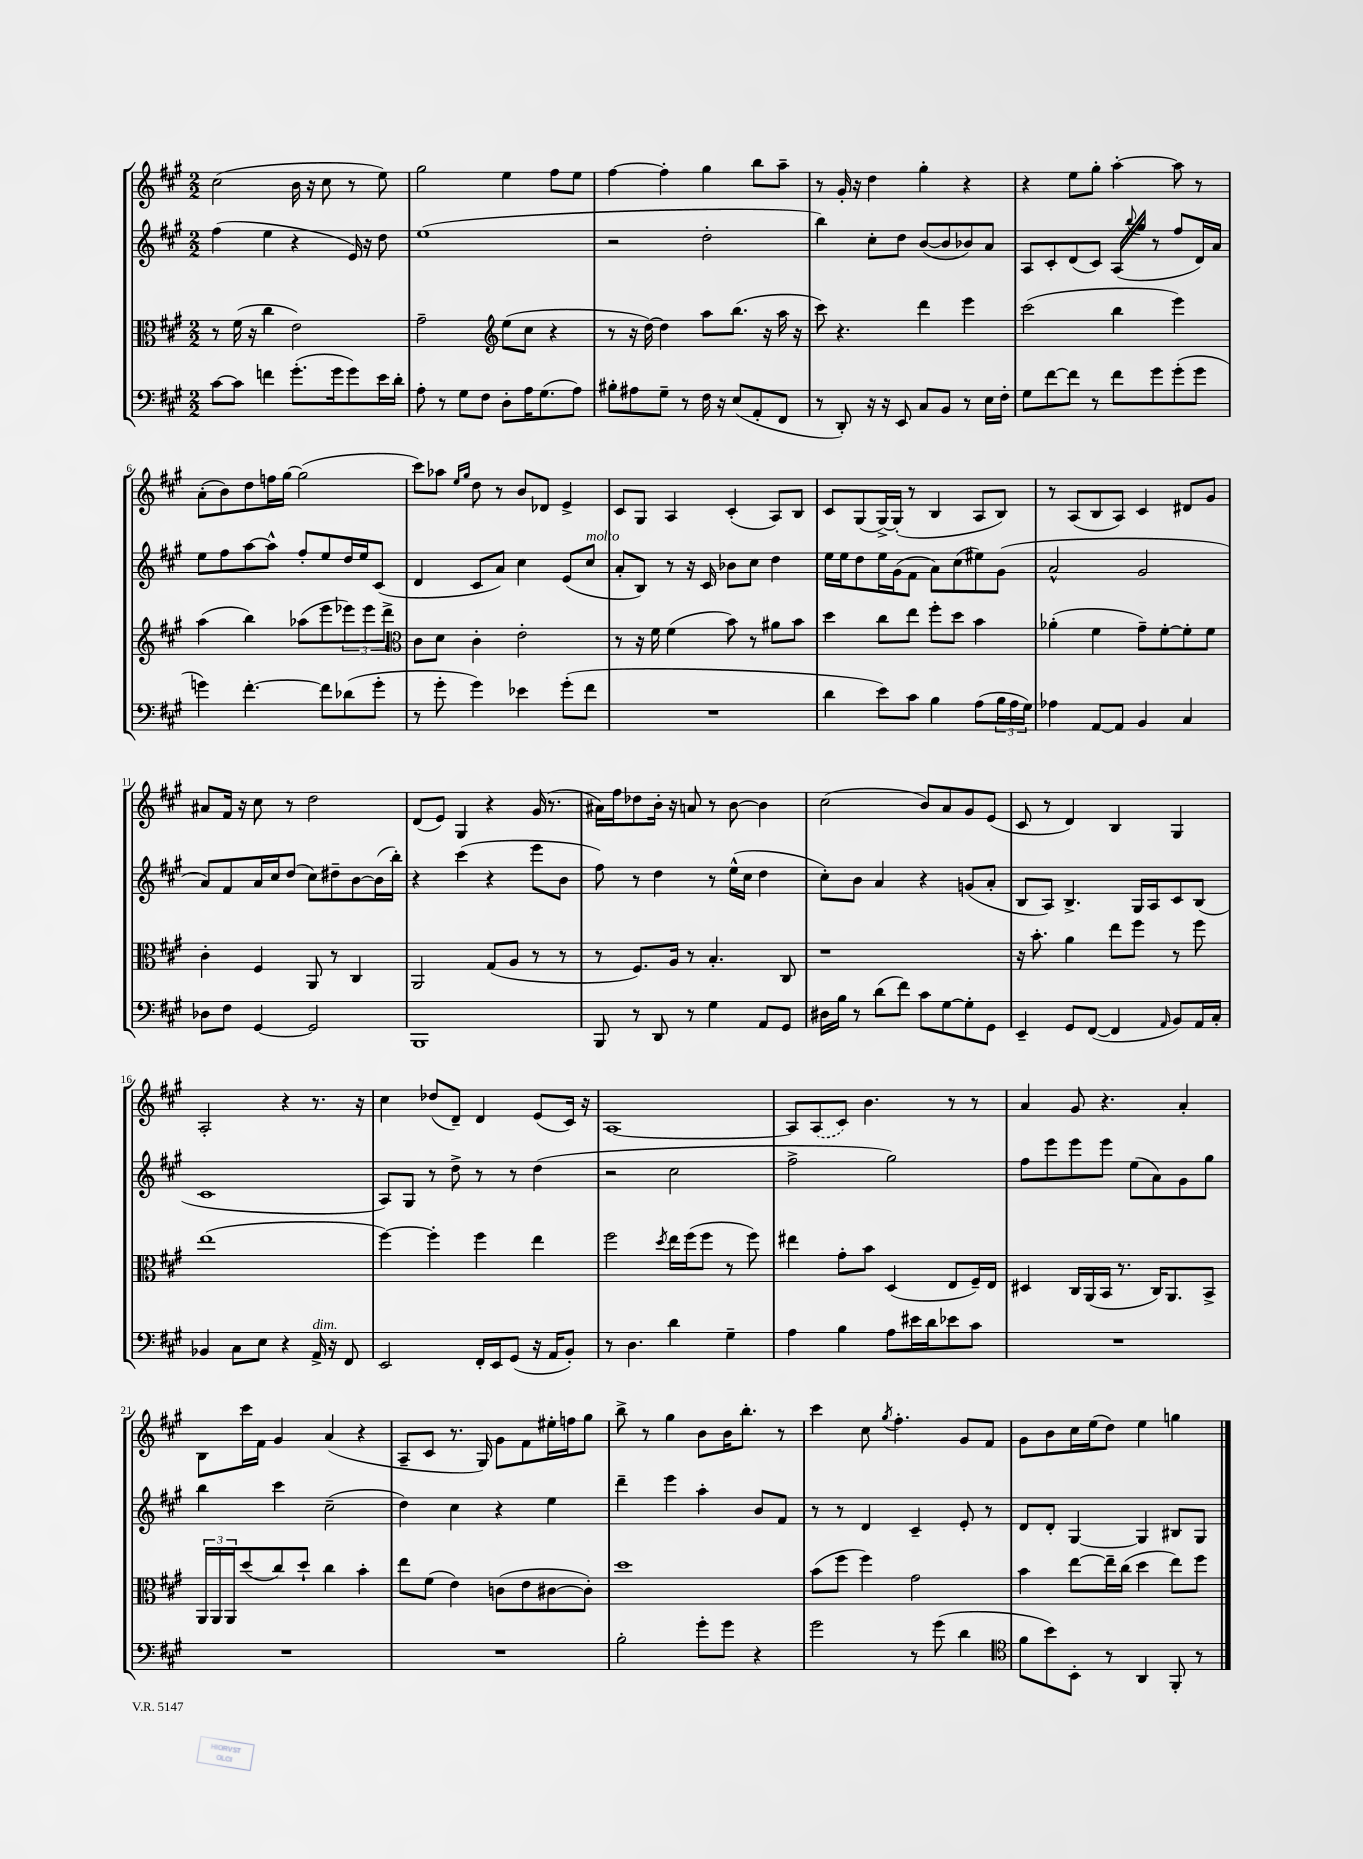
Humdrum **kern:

**kern	**kern	**kern	**kern
*staff4	*staff3	*staff2	*staff1
*clefF4	*clefC3	*clefG2	*clefG2
*k[f#c#g#]	*k[f#c#g#]	*k[f#c#g#]	*k[f#c#g#]
*M2/2	*M2/2	*M2/2	*M2/2
[8c#	8r	(4ff#	(2cc#
8c#]	(16f#	.	.
.	16r	.	.
4f	4cc#	4ee	.
(8.g#'	2e)	4r	16b
.	.	.	16r
.	.	.	8cc#
16g#	.	.	.
8g#)	.	16e)	8r
.	.	16r	.
16e	.	8dd	8ee)
16d'	.	.	.
=	=	=	=
8A'	2g#~	(1ee	2gg#
8r	.	.	.
8G#	.	.	.
8F#	.	.	.
*	*clefG2	*	*
8D'	(8ee	.	4ee
16A	8cc#	.	.
(8.G#	.	.	.
.	4r	.	8ff#
8A)	.	.	8ee
=	=	=	=
8B#'	8r	2r	[4ff#
8A#	16r	.	.
.	[16dd)	.	.
8G#~	4dd]	.	4ff#']
8r	.	.	.
16F#	8aa	2dd'	4gg#
16r	.	.	.
(8E	(8.bb	.	.
8AA'	.	.	8bb
.	16r	.	.
8FF#	16aa	.	8aa~
.	16r	.	.
=	=	=	=
8r	8ccc#)	4bb)	8r
8DD')	4.r	.	16g#'
.	.	.	16r
16r	.	8cc#'	4dd
16r	.	.	.
8EE	.	8dd	.
8C#	4ddd	([8b	4gg#'
8BB	.	8b]	.
8r	4eee	8b-)	4r
16E	.	8a	.
16F#'	.	.	.
=	=	=	=
8G#	(2ccc#	8A	4r
[8f#	.	8c#'	.
8f#]	.	(8d	8ee
8r	.	8c#)	8gg#'
8f#	4bb	(16A	[4aa'
.	.	8qqbb	.
.	.	16gg#	.
8g#	.	8r	.
(8g#'	4eee)	8ff#	8aa]
8g#	.	16d)	8r
.	.	16a	.
=	=	=	=
4g)	(4aa	8ee	(8a'
.	.	8ff#	8b)
[4.f#'	4bb)	[8aa	8dd
.	.	8aa^^]	16ff
.	.	.	[16gg#
.	(8aa-	8ff#'	(2gg#]
8f#]	8eee	8ee	.
(8d-	12eee-)	16dd	.
.	.	16ee	.
.	12eee-	.	.
8g'	.	(8c#	.
.	12ddd^	.	.
=	=	=	=
*	*clefC3	*	*
8r	8c#	4d	8ccc#)
8g#'	8d	.	8aa-
.	.	.	16qqee
.	.	.	16qqgg#
4g#)	4c#'	8c#	8dd
.	.	8a)	8r
4e-	2e'	4cc#	8b
.	.	.	8d-
(8g#'	.	(8e	4e^
8f#	.	8cc#	.
=	=	=	=
1r	8r	8a'	8c#
.	16r	8B)	8G#
.	16f#	.	.
.	(4f#	8r	4A
.	.	16r	.
.	.	16c#	.
.	8b)	8b-	(4c#'
.	8r	8cc#	.
.	8a#	4dd	8A)
.	8b	.	8B
=	=	=	=
4d	4dd	16ee	8c#
.	.	16ee	.
.	.	8dd	(8G#
8e)	8cc#	16ee	[16G#^)
.	.	(16g#	(16G#']
8c#	8ee	8f#	8r
4B	8ff#'	8a)	4B
.	8dd	(8cc#	.
(8A	4b	8ee#)	8A
24B	.	(8g#	8B)
24A	.	.	.
24G#)	.	.	.
=	=	=	=
4A-	(4a-'	2a^^	8r
.	.	.	(8A
[8AA	4f#	.	8B
8AA]	.	.	8A)
4BB	8g#~)	2g#	4c#
.	[8f#'	.	.
4C#	8f#']	.	8d#
.	8f#	.	8g#
=	=	=	=
8D-	4c#'	8a)	8a#
8F#	.	8f#	16f#
.	.	.	16r
[4GG#	4F#	16a	8cc#
.	.	16cc#	.
.	.	(8dd	8r
2GG#]	8AA	8cc#)	2dd
.	8r	8dd#~	.
.	4C#	[8b	.
.	.	(16b]	.
.	.	16bb')	.
=	=	=	=
1BBB	2AA	4r	(8d
.	.	.	8e)
.	.	(4ccc#	4G#
.	(8G#	4r	4r
.	8A	.	.
.	8r	8eee	(16g#
.	.	.	8.r
.	8r	8b	.
=	=	=	=
8BBB	8r	8ff#)	16a#)
.	.	.	16ff#
8r	8.F#)	8r	8dd-
8DD	.	4dd	16b'
.	16A	.	16r
8r	8r	.	8a
4G#	4.B'	8r	8r
.	.	(16ee^^	[8b
.	.	16cc#	.
8AA	.	4dd	4b]
8GG#	8C#	.	.
=	=	=	=
16D#	1r	8cc#')	(2cc#
16B	.	.	.
8r	.	8b	.
(8d	.	4a	.
8f#)	.	.	.
8c#	.	4r	8b)
[8G#	.	.	8a
8G#']	.	(8g	8g#
8GG#	.	8a'	(8e
=	=	=	=
4EE~	16r	8B	8c#
.	8.b'	.	.
.	.	8A)	8r
8GG#	4a	4.B^	4d)
([8FF#	.	.	.
4FF#]	8ee	.	4B
.	8ff#	16G#	.
.	.	16A	.
16qqAA	.	.	.
8BB)	8r	8c#	4G#
16AA	8ff#	(8B	.
16C#'	.	.	.
=	=	=	=
4BB-	(1ee	1c#	2A'
8C#	.	.	.
8E	.	.	.
4r	.	.	4r
16AA^	.	.	8.r
16r	.	.	.
8FF#	.	.	.
.	.	.	16r
=	=	=	=
2EE	[4ff#)	8A)	4cc#
.	.	8G#	.
.	4ff#']	8r	(8dd-
.	.	8dd^	8d~)
16FF#'	4ff#	8r	4d
16EE	.	.	.
(8GG#	.	8r	.
16r	4ee	(4dd	(8e
16AA	.	.	.
8BB')	.	.	16c#)
.	.	.	16r
=	=	=	=
8r	2ff#	2r	[1A
4.D	.	.	.
.	8qdd	.	.
4d	16ee	2cc#	.
.	(16ff#	.	.
.	8ff#	.	.
4G#~	8r	.	.
.	8ff#)	.	.
=	=	=	=
4A	4ee#	2ff#^	8A]
.	.	.	(8A
4B	8g#'	.	8c#)
.	8b	.	4.b
8A	(4D	2gg#)	.
16e#	.	.	.
16d	.	.	.
8e-	8E	.	8r
8c#	16F#~)	.	8r
.	16E	.	.
=	=	=	=
1r	4D#	8ff#	4a
.	.	8eee	.
.	16C#	8eee	8g#
.	(16AA	.	.
.	16BB	8eee	4.r
.	8.r	.	.
.	.	(8ee	.
.	16C#)	8a)	.
.	8.AA	.	.
.	.	8g#	4a'
.	8BB^	8gg#	.
=	=	=	=
1r	24AA	4bb	8B
.	24AA	.	.
.	24AA	.	.
.	(8dd	.	16ccc#
.	.	.	16f#
.	8cc#)	4ccc#	4g#
.	8dd`	.	.
.	4cc#	(2cc#~	(4a
.	4b'	.	4r
=	=	=	=
1r	8ee	4dd)	8A~
.	(8f#	.	8c#
.	4e)	4cc#	8.r
.	.	.	16G#)
.	(8c	4r	8g#
.	8e	.	8f#
.	[8c#	4ee	16ee#'
.	.	.	16ff
.	8c#'])	.	8gg#
=	=	=	=
2B'	1dd	4ddd~	8bb^
.	.	.	8r
.	.	4eee	4gg#
8g#'	.	4aa'	8b
8g#	.	.	16b
.	.	.	8.bb'
4r	.	8b	.
.	.	8f#	8r
=	=	=	=
2g#	(8b	8r	4ccc#
.	8ff#	8r	.
.	4ff#)	4d	8cc#
.	.	.	8qgg#
.	.	.	4.ff#'
8r	2g#	4c#~	.
(8g#	.	.	.
4d	.	8e'	8g#
.	.	8r	8f#
=	=	=	=
*clefC4	*	*	*
8f#	4b	8d	8g#
8b)	.	8d'	8b
8BB'	[8ee	[4G#	16cc#
.	.	.	(16ee
8r	16ee~]	.	8dd)
.	(16cc#	.	.
4AA	4dd	4G#]	4ee
8FF#'	8ee)	8B#	4gg
8r	8ff#	8G#	.
==	==	==	==
*-	*-	*-	*-
